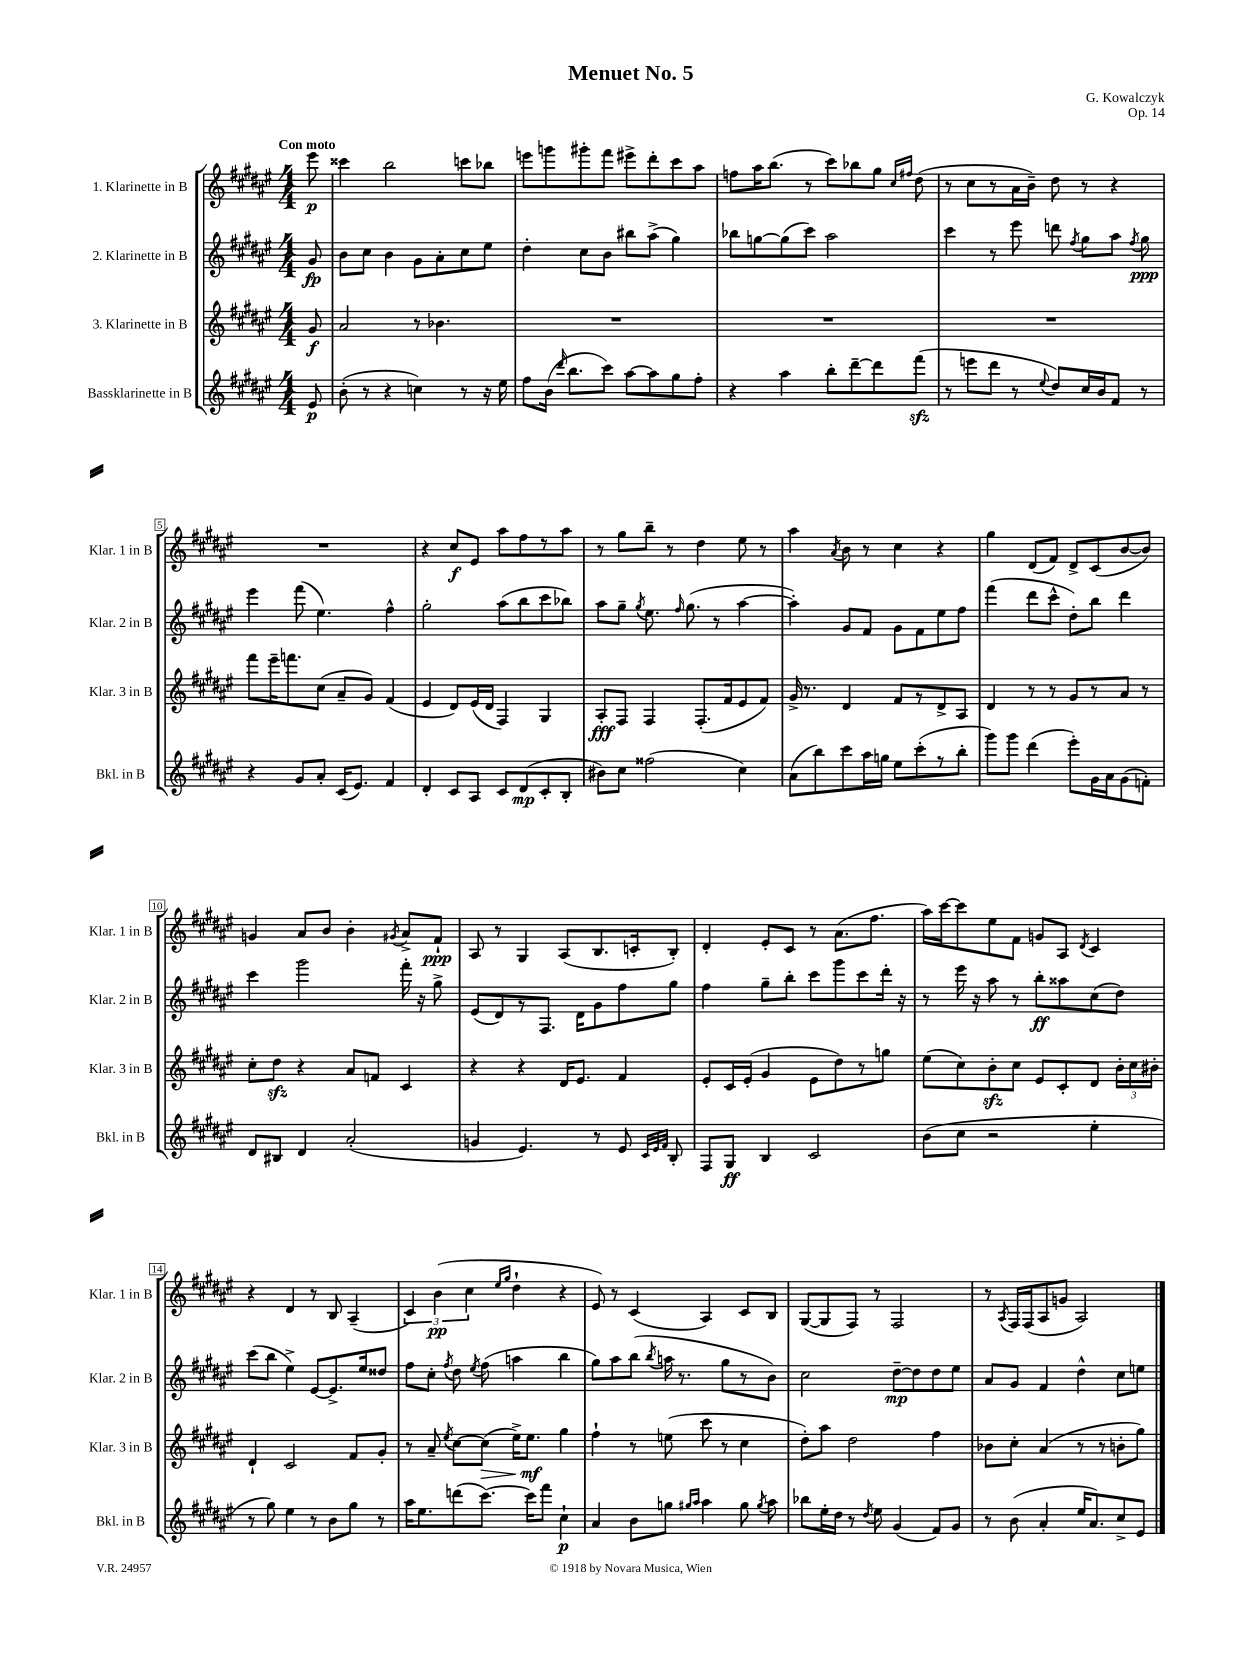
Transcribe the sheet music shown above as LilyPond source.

\header { title = "Menuet No. 5" composer = "G. Kowalczyk" opus = "Op. 14" }
<<
\new StaffGroup <<
\new Staff = "s0" \with { instrumentName = "1. Klarinette in B" shortInstrumentName = "Klar. 1 in B" } {
    \clef treble \key fis \major \numericTimeSignature \time 4/4 \partial 8 \tempo "Con moto"
    \autoBeamOff eis'''8\p |
    cisis'''4 b''2 c'''8[ bes''8] |
    e'''8[ g'''8 gis'''8-. fis'''8] eis'''8[-> dis'''8-. cis'''8 ais''8] |
    f''8[ ais''16 b''8.]( r8 cis'''8[) bes''8 gis''8] \grace { cis''16[ fis''16] } dis''8( |
    r8 cis''8[ r8 ais'16 b'16]--) dis''8 r8 r4 |
    R1 |
    r4 cis''8[\f eis'8] ais''8[ fis''8 r8 ais''8] |
    r8 gis''8[ b''8]-- r8 dis''4 eis''8 r8 |
    ais''4 \acciaccatura { ais'8 } b'8 r8 cis''4 r4 |
    gis''4 dis'8[( fis'8]) dis'8[-> cis'8( b'8~ b'8]) |
    g'4 ais'8[ b'8] b'4-. \acciaccatura { gis'8 } ais'8[-> fis'8]-!\ppp |
    ais8 r8 gis4 ais8[( b8. c'16-. b8]-.) |
    dis'4-. eis'8[-. cis'8] r8 ais'8.[( fis''8.] |
    ais''16[) cis'''16~ cis'''8 eis''8 fis'8] g'8[ ais8] \acciaccatura { dis'8 } cis'4 |
    r4 dis'4 r8 b8 ais4--( |
    \tuplet 3/2 { cis'4) b'4\pp( cis''4 } \grace { eis''16[ gis''16] } dis''4-! r4 |
    eis'8) r8 cis'4( ais4) cis'8[ b8] |
    gis8[~( gis8 fis8]) r8 fis2 |
    r8 \acciaccatura { ais8 } fis16[ fis16( ais8 g'8] ais2) \bar "|." |
}
\new Staff = "s1" \with { instrumentName = "2. Klarinette in B" shortInstrumentName = "Klar. 2 in B" } {
    \clef treble \key fis \major \numericTimeSignature \time 4/4 \partial 8
    \autoBeamOff gis'8\fp |
    b'8[ cis''8] b'4 gis'8[ ais'8-. cis''8 eis''8] |
    dis''4-. cis''8[ b'8] bis''8[ ais''8]->( gis''4) |
    bes''8[ g''8~ g''8( cis'''8]) ais''2 |
    cis'''4 r8 eis'''8 d'''8 \acciaccatura { fis''8 } gis''8[ ais''8] \acciaccatura { fis''8 } gis''8\ppp |
    eis'''4 fis'''8( eis''4.) fis''4-^ |
    gis''2-. ais''8[( b''8 cis'''8 bes''8]) |
    ais''8[ gis''8]-- \acciaccatura { gis''8 } eis''8. \grace { fis''16 } gis''8.( r8 ais''4~ |
    ais''4-.) gis'8[ fis'8] gis'8[ fis'8 eis''8 fis''8] |
    fis'''4( dis'''8[ cis'''8]-^ dis''8[-.) b''8] dis'''4 |
    cis'''4 gis'''2 fis'''16-. r16 gis''8-> |
    eis'8[( dis'8) r8 fis8.] dis'16[ gis'8 fis''8 gis''8] |
    fis''4 gis''8[-- b''8]-. cis'''8[ gis'''8 cis'''8 dis'''16]-. r16 |
    r8 eis'''16 r16 ais''8 r8 b''8[-.\ff aisis''8 cis''8( dis''8]) |
    cis'''8[( b''8] eis''4->) eis'8[~ eis'8.-> eis''16 disis''8] |
    fis''8[ cis''8]-. \acciaccatura { fis''8 } dis''8 \acciaccatura { eis''8 } fis''8( a''4 b''4 |
    gis''8[) ais''8 b''8]( \acciaccatura { b''8 } a''16 r8. gis''8[ r8 b'8]) |
    cis''2 dis''8[~--\mp dis''8 dis''8 eis''8] |
    ais'8[ gis'8] fis'4 dis''4-^ cis''8[ e''8] \bar "|." |
}
\new Staff = "s2" \with { instrumentName = "3. Klarinette in B" shortInstrumentName = "Klar. 3 in B" } {
    \clef treble \key fis \major \numericTimeSignature \time 4/4 \partial 8
    \autoBeamOff gis'8\f |
    ais'2 r8 bes'4. |
    R1 |
    R1 |
    R1 |
    fis'''8[ eis'''16-- f'''8. cis''8]( ais'8[-- gis'8]) fis'4( |
    eis'4 dis'8[) eis'16( dis'16] fis4) gis4 |
    ais8[-.\fff fis8] fis4 fis8.[-.( fis'16 eis'8 fis'8]) |
    gis'16-> r8. dis'4 fis'8[ r8 dis'8-> ais8] |
    dis'4 r8 r8 gis'8[ r8 ais'8] r8 |
    cis''8[-. dis''8]\sfz r4 ais'8[ f'8] cis'4 |
    r4 r4 dis'16[ eis'8.] fis'4 |
    eis'8[-. cis'16 eis'16]-.( gis'4 eis'8[ dis''8) r8 g''8] |
    eis''8[( cis''8) b'8-.\sfz cis''8] eis'8[ cis'8-. dis'8] \tuplet 3/2 { b'16[-. cis''16 bis'16]-. } |
    dis'4-! cis'2 fis'8[ gis'8]-. |
    r8 ais'8-- \acciaccatura { eis''8 } cis''8[~ cis''8]\>( eis''16[->) eis''8.]\mf\! gis''4 |
    fis''4-! r8 e''8( cis'''8 r8 cis''4 |
    dis''8[-.) ais''8] dis''2 fis''4 |
    bes'8[ cis''8]-. ais'4( r8 r8 b'8[-. gis''8]) \bar "|." |
}
\new Staff = "s3" \with { instrumentName = "Bassklarinette in B" shortInstrumentName = "Bkl. in B" } {
    \clef treble \key fis \major \numericTimeSignature \time 4/4 \partial 8
    \autoBeamOff eis'8\p |
    b'8-.( r8 r4 c''4) r8 r16 eis''16 |
    fis''8[ b'16]( \grace { dis'''16 } b''8.[ cis'''8]) ais''8[~ ais''8 gis''8 fis''8]-. |
    r4 ais''4 b''8[-. dis'''8~-- dis'''8 fis'''8]\sfz( |
    r8 e'''8[ dis'''8] r8 \appoggiatura { eis''8 } dis''8[) cis''16 b'16 fis'8] r8 |
    r4 gis'8[ ais'8]-. cis'16[( eis'8.]) fis'4 |
    dis'4-. cis'8[ ais8] cis'8[ dis'8\mp( cis'8-. b8]-. |
    bis'8[) cis''8] fisis''2( cis''4) |
    ais'8[( b''8) cis'''8 ais''16 g''16] eis''8[ cis'''8-.( r8 b''8]-. |
    gis'''8[) gis'''8] dis'''4( eis'''8[-.) gis'16 ais'16 gis'8( f'8]-.) |
    dis'8[ bis8] dis'4 ais'2-.( |
    g'4 eis'4.) r8 eis'8 \grace { cis'32[ eis'32 fis'32] } b8-. |
    fis8[ gis8]\ff b4 cis'2 |
    b'8[( cis''8] r2 eis''4-. |
    r8 gis''8) eis''4 r8 b'8[ gis''8] r8 |
    ais''16[ eis''8. d'''8( cis'''8.]~) cis'''16[ fis'''8] cis''4-!\p |
    ais'4 b'8[ g''8] \grace { gis''16[ ais''16] } ais''4 gis''8 \acciaccatura { gis''8 } ais''8 |
    bes''8[ eis''16-. dis''16] r8 \acciaccatura { dis''8 } eis''8 gis'4( fis'8[) gis'8] |
    r8 b'8( ais'4-. eis''16[ ais'8.) cis''8-> eis'8] \bar "|." |
}
>>
>>
\layout { \context { \Score \override BarNumber.stencil = #(make-stencil-boxer 0.1 0.3 ly:text-interface::print) } }
